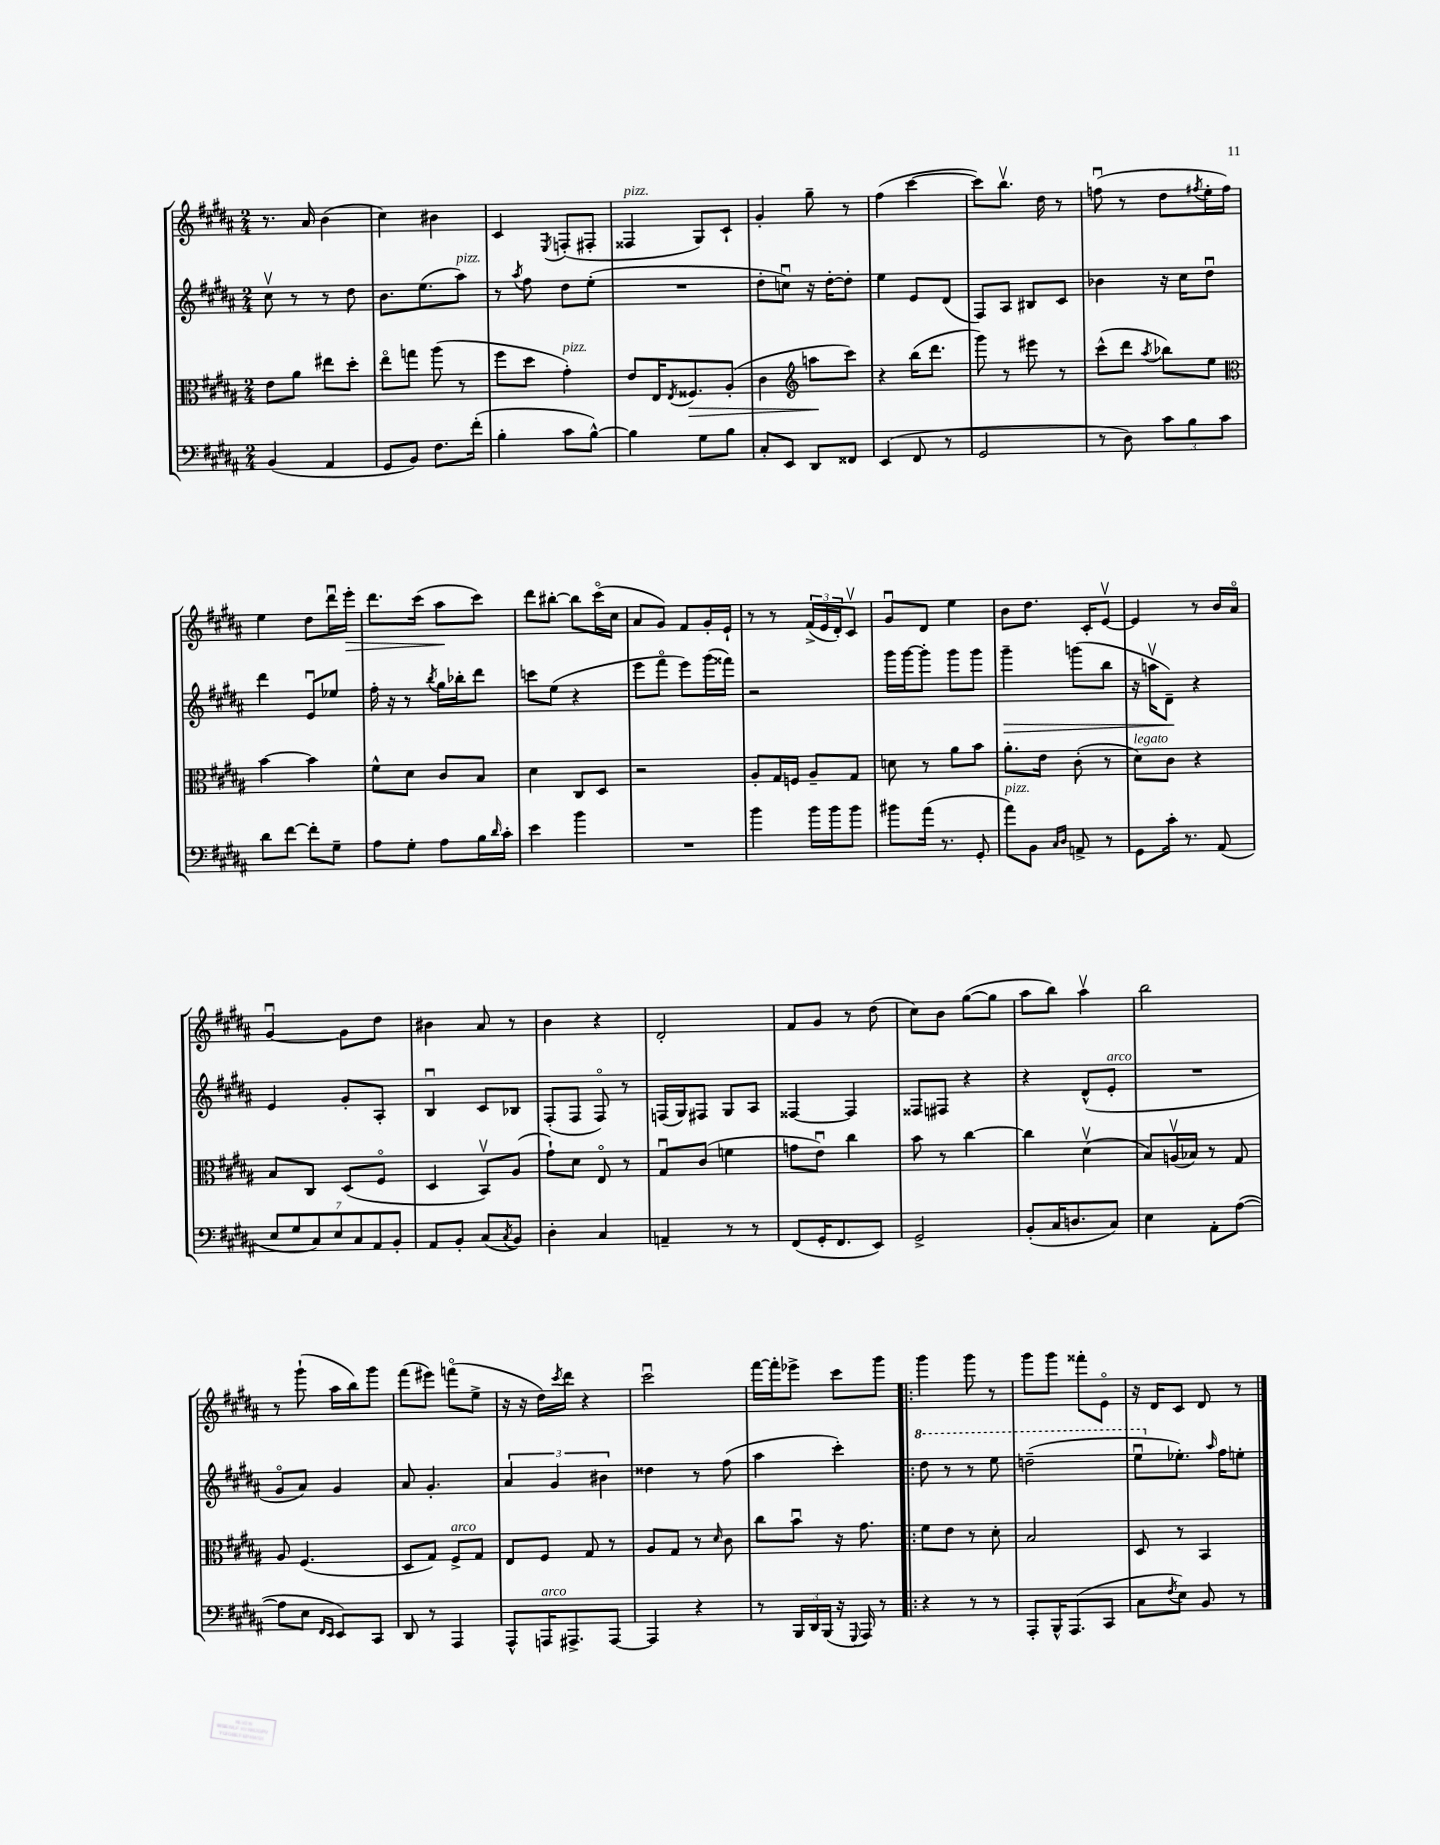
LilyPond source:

<<
\new StaffGroup <<
\new Staff = "s0" {
    \clef treble \key b \major \numericTimeSignature \time 2/4
    r8. ais'16 b'4( |
    cis''4) bis'4 |
    cis'4 \acciaccatura { e8 } f8-.( fis8-. |
    fisis4^\markup { \italic "pizz." } gis8) cis'8-! |
    gis'4-. gis''8-- r8 |
    fis''4( cis'''4~ |
    cis'''8) b''8.\upbow dis''16 r8 |
    f''8\downbow( r8 dis''8 \acciaccatura { fis''8 } e''16-. fis''16) |
    e''4 dis''8 dis'''16\downbow e'''16-.\> |
    dis'''8. cis'''16( ais''8\! cis'''8) |
    dis'''8 bis''8~-. bis''8 cis'''16\flageolet( cis''16 |
    ais'8 gis'8) fis'8 gis'16-. e'16-! |
    r8 r8 \tuplet 3/2 { fis'16->( e'16 dis'16-.) } cis'8\upbow |
    gis'8\downbow dis'8 e''4 |
    b'8 dis''8. cis'16-. e'8~\upbow |
    e'4 r8 b'16 ais'16\flageolet |
    gis'4~\downbow gis'8 dis''8 |
    bis'4 ais'8 r8 |
    b'4 r4 |
    dis'2-. |
    fis'8 gis'8 r8 dis''8( |
    cis''8) b'8 gis''8~( gis''8 |
    ais''8 b''8) ais''4\upbow |
    b''2 |
    r8 gis'''8-!( ais''16 b''16) gis'''8 |
    fis'''8( eis'''8) f'''8\flageolet( e''8-> |
    r16 r16 dis''16) \acciaccatura { cis'''8 } dis'''16 r4 |
    cis'''2\downbow |
    fis'''16~ fis'''16-. ees'''8-> cis'''8 gis'''8 |
    \bar ".|:" gis'''4 gis'''8 r8 |
    gis'''8 gis'''8 fisis'''8-. e'8\flageolet |
    r16 dis'16 cis'8 dis'8 r8 \bar "|." |
}
\new Staff = "s1" {
    \clef treble \key b \major \numericTimeSignature \time 2/4
    cis''8\upbow r8 r8 dis''8 |
    b'8. e''8.( ais''8^\markup { \italic "pizz." }) |
    r8 \acciaccatura { ais''8 } fis''8 dis''8 e''8-.( |
    R2 |
    dis''8-. c''8\downbow) r16 dis''16~-. dis''8-. |
    e''4 e'8 dis'8( |
    fis8) ais8 bis8 cis'8 |
    bes'4 r16 cis''16 dis''8\downbow |
    dis'''4 e'8\downbow ees''8 |
    fis''16-. r16 r8 \acciaccatura { b''8 } gis''16 bes''16-. dis'''8 |
    c'''8 e''8( r4 |
    e'''8 fis'''8\flageolet e'''8) gis'''16( fisis'''16) |
    r2 |
    gis'''16 gis'''16~ gis'''8-. gis'''8 gis'''8 |
    gis'''4--\> g'''8( b''8 |
    r16 a''16\upbow dis'8--\!) r4 |
    e'4 gis'8-. ais8-. |
    b4\downbow cis'8 bes8 |
    fis8-.( fis8 fis8\flageolet) r8 |
    f16( gis16) fis8 gis8 ais8 |
    fisis4~ fisis4 |
    fisis8 fis8 r4 |
    r4 dis'8-^( e'8-.^\markup { \italic "arco" } |
    R2 |
    gis'8\flageolet ais'8) gis'4 |
    ais'8 gis'4.-. |
    \tuplet 3/2 { ais'4 gis'4 bis'4 } |
    disis''4 r8 fis''8( |
    ais''4 cis'''4-.) |
    \bar ".|:" \ottava #1 dis'''8 r8 r8 e'''8 |
    d'''2--( |
    e'''8\downbow \ottava #0 ees''8.-.) \grace { ais''16 } fis''16 e''8-. \bar "|." |
}
\new Staff = "s2" {
    \clef alto \key b \major \numericTimeSignature \time 2/4
    e'8 ais'8 eis''8 dis''8-. |
    e''8\flageolet g''8 ais''8( r8 |
    fis''8 dis''8 gis'4-.^\markup { \italic "pizz." }) |
    e'8 e16 \acciaccatura { e8 } fisis8.\> ais8-.( |
    cis'4 \clef treble a''8\! cis'''8) |
    r4 b''16( dis'''8. |
    gis'''8) r8 eis'''8 r8 |
    cis'''8-^( dis'''8 \acciaccatura { ais''8 } bes''8) e''8 |
    \clef alto b'4~ b'4 |
    fis'8-^ dis'8 cis'8 b8 |
    dis'4 cis8 dis8 |
    r2 |
    ais8-. gis16 f16 ais8-- gis8 |
    d'8 r8 ais'8 b'8 |
    ais'8.-. e'16 cis'8-.( r8 |
    dis'8^\markup { \italic "legato" }) cis'8 r4 |
    b8 cis8 dis8( fis8\flageolet |
    dis4 b,8\upbow) ais8( |
    gis'8-!) dis'8 e8\flageolet r8 |
    gis8\downbow cis'8( f'4 |
    g'8 e'8\downbow) cis''4 |
    b'8 r8 cis''4~ |
    cis''4 dis'4\upbow( |
    b8) a16\upbow( bes16) r8 gis8 |
    ais8 fis4.( |
    dis8 gis8) fis8->^\markup { \italic "arco" } gis8 |
    e8 fis8 gis8 r8 |
    ais8 gis8 r8 \grace { dis'16 } cis'8 |
    cis''8 b'8\downbow r16 gis'8. |
    \bar ".|:" fis'8 e'8 r8 dis'8-. |
    b2 |
    dis8 r8 b,4 \bar "|." |
}
\new Staff = "s3" {
    \clef bass \key b \major \numericTimeSignature \time 2/4
    b,4( ais,4 |
    gis,8 b,8) fis8. fis'16-.( |
    b4-. cis'8 b8~-^) |
    b4 gis8 b8 |
    cis8-. e,8 dis,8 fisis,8 |
    e,4( fis,8 r8 |
    gis,2 |
    r8 dis8) \tuplet 3/2 { cis'8 b8 cis'8 } |
    dis'8 fis'8~ fis'8-. gis8-- |
    ais8 gis8-. ais8 b16 \grace { dis'16 } cis'16-. |
    e'4 b'4 |
    R2 |
    b'4 b'16 b'16 b'8 |
    bis'8 ais'16( r8. gis,8-. |
    ais'8^\markup { \italic "pizz." }) b,8 \grace { cis16 dis16 } a,8-> r8 |
    gis,8 cis'16-. r8. ais,8( |
    \tuplet 7/4 { e8 gis8 cis8) e8 cis8 ais,8 b,8-. } |
    ais,8 b,8-. cis8( \acciaccatura { cis8 } b,8) |
    dis4-. cis4 |
    a,4-- r8 r8 |
    fis,8( gis,16-. fis,8. e,8) |
    gis,2-> |
    b,8-.( cis16 d8. cis8) |
    e4 ais,8-. ais8~( |
    ais8 e8 \grace { fis,16 e,16 } e,8) cis,8 |
    dis,8 r8 ais,,4 |
    ais,,8-^ a,,16^\markup { \italic "arco" } ais,,8.-> ais,,8~ |
    ais,,4 r4 |
    r8 \tuplet 3/2 { b,,16 dis,16 b,,16( } r16 \appoggiatura { gis,,8 } ais,,16) r8 |
    \bar ".|:" r4 r8 r8 |
    ais,,8-. b,,16-^ ais,,8.( cis,8 |
    cis8 \acciaccatura { fis8 } e8) b,8 r8 \bar "|." |
}
>>
>>
\layout { \context { \Score \remove "Bar_number_engraver" } }
